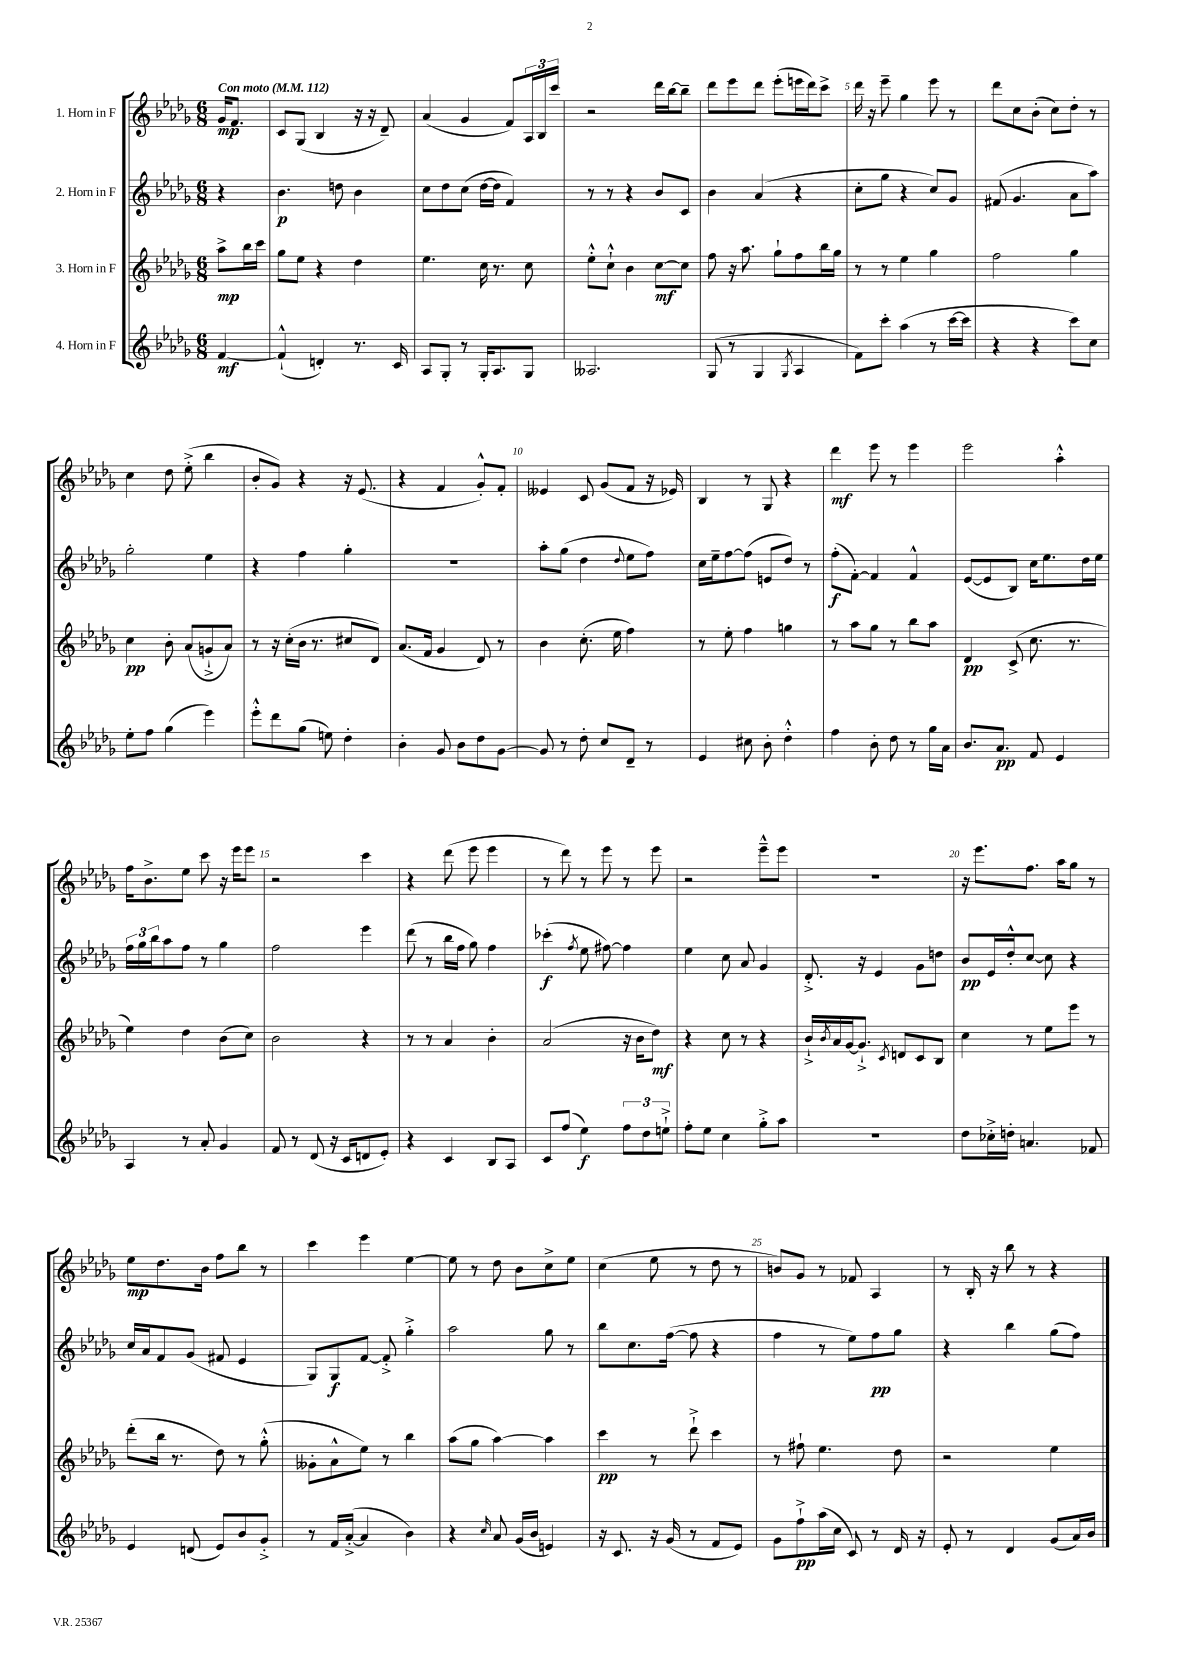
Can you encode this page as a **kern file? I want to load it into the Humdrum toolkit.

**kern	**dynam	**kern	**dynam	**kern	**dynam	**kern	**dynam
*part4	*part4	*part3	*part3	*part2	*part2	*part1	*part1
*staff4	*staff4	*staff3	*staff3	*staff2	*staff2	*staff1	*staff1
*I"4. Horn in F	*	*I"3. Horn in F	*	*I"2. Horn in F	*	*I"1. Horn in F	*
*clefG2	*	*clefG2	*	*clefG2	*	*clefG2	*
*k[b-e-a-d-g-]	*	*k[b-e-a-d-g-]	*	*k[b-e-a-d-g-]	*	*k[b-e-a-d-g-]	*
*M6/8	*	*M6/8	*	*M6/8	*	*M6/8	*
*MM112	*	*MM112	*	*MM112	*	*MM112	*
=	=	=	=	=	=	=	=
!	!	!	!	!	!	!LO:TX:a:B:t=Con moto	!
[4f/	mf	8aa-^\L	mp	4r	.	16g-/KL	mp
.	.	.	.	.	.	8.f/J	.
.	.	16bb-\L	.	.	.	.	.
.	.	16ccc\JJ	.	.	.	.	.
=1	=1	=1	=1	=1	=1	=1	=1
(4f`^^/]	.	8gg-\L	.	4.b-\	p	8c/L	.
.	.	8ee-\J	.	.	.	(8G-/J	.
4dn'/)	.	4r	.	.	.	4B-/	.
.	.	.	.	8ddn\	.	.	.
8.r	.	4dd-\	.	4b-\	.	16r	.
.	.	.	.	.	.	16r	.
.	.	.	.	.	.	8d-~/)	.
16c/	.	.	.	.	.	.	.
=2	=2	=2	=2	=2	=2	=2	=2
8A-/L	.	4.ee-\	.	8cc\L	.	(4a-/	.
8G-'/J	.	.	.	8dd-\	.	.	.
8r	.	.	.	(8cc\J	.	4g-/	.
16G-'/KL	.	16cc\	.	[16dd-\LL	.	.	.
8.A-/	.	8.r	.	16dd-\JJ]	.	.	.
.	.	.	.	4f/)	.	8f/L)	.
8G-/J	.	8cc\	.	.	.	24A-/L	.
.	.	.	.	.	.	24B-/	.
.	.	.	.	.	.	24ccc/JJ	.
=3	=3	=3	=3	=3	=3	=3	=3
2.A--X/	.	8ee-'^^\L	.	8r	.	2r	.
.	.	8cc`^^\J	.	8r	.	.	.
.	.	4b-\	.	4r	.	.	.
.	.	[8cc\L	mf	8b-/L	.	16ddd-\LL	.
.	.	.	.	.	.	[16bb-\J	.
.	.	8cc\J]	.	8c/J	.	8bb-~\J]	.
=4	=4	=4	=4	=4	=4	=4	=4
(8G-/	.	8ff\	.	4b-\	.	8ddd-\L	.
8r	.	16r	.	.	.	8eee-\	.
.	.	8.aa-\	.	.	.	.	.
4G-/	.	.	.	(4a-/	.	8ddd-\J	.
.	.	8gg-`\L	.	.	.	(8eee-'\L	.
8qG-/	.	.	.	.	.	.	.
4A-/	.	8ff\	.	4r	.	16eeen\L	.
.	.	.	.	.	.	16ddd-\J)	.
.	.	16bb-\L	.	.	.	8ccc^\J	.
.	.	16gg-\JJ	.	.	.	.	.
=5	=5	=5	=5	=5	=5	=5	=5
8f\L)	.	8r	.	8cc'\L	.	16ddd-\	.
.	.	.	.	.	.	16r	.
8ccc'\J	.	8r	.	8gg-\J	.	8eee-~\	.
(4aa-\	.	4ee-\	.	4r	.	4gg-\	.
8r	.	4gg-\	.	8cc/L)	.	8eee-\	.
[16ccc\LL	.	.	.	8g-/J	.	8r	.
16ccc\JJ]	.	.	.	.	.	.	.
=6	=6	=6	=6	=6	=6	=6	=6
4r	.	2ff\	.	(8f#X/	.	8ddd-\L	.
.	.	.	.	4.g-/	.	8cc\	.
4r	.	.	.	.	.	(8b-'\J	.
.	.	.	.	.	.	8cc\L)	.
8ccc\L)	.	4gg-\	.	8a-\L	.	8dd-'\J	.
8cc\J	.	.	.	8aa-\J)	.	8r	.
!!LO:LB:g=z
=7	=7	=7	=7	=7	=7	=7	=7
8ee-'\L	.	4cc\	pp	2gg-'\	.	4cc\	.
8ff\J	.	.	.	.	.	.	.
(4gg-\	.	8b-'\	.	.	.	8dd-\	.
.	.	(8a-/L	.	.	.	(8ee-'^\	.
4eee-\)	.	8gn`^/	.	4ee-\	.	4bb-\	.
.	.	8a-/J)	.	.	.	.	.
=8	=8	=8	=8	=8	=8	=8	=8
8eee-'^^\L	.	8r	.	4r	.	8b-'/L	.
8ddd-\	.	16r	.	.	.	8g-/J)	.
.	.	(16cc'\LL	.	.	.	.	.
(8gg-\J	.	16b-\JJ	.	4ff\	.	4r	.
.	.	8.r	.	.	.	.	.
8een\)	.	.	.	.	.	.	.
4dd-'\	.	8cc#X/L	.	4gg-'\	.	16r	.
.	.	.	.	.	.	(8.e-/	.
.	.	8d-/J)	.	.	.	.	.
=9	=9	=9	=9	=9	=9	=9	=9
4b-'\	.	(8.a-/L	.	2.r	.	4r	.
.	.	16f/Jk	.	.	.	.	.
8g-/	.	4g-/	.	.	.	4f/	.
8b-\L	.	.	.	.	.	.	.
8dd-\	.	8d-/)	.	.	.	8g-'^^/L)	.
[8g-\J	.	8r	.	.	.	8f'/J	.
=10	=10	=10	=10	=10	=10	=10	=10
8g-/]	.	4b-\	.	8aa-'\L	.	4e--X/	.
8r	.	.	.	(8gg-\J	.	.	.
8dd-'\	.	(8.cc'\	.	4dd-\	.	8c/	.
8cc/L	.	.	.	.	.	(8g-/L	.
.	.	16ee-\	.	.	.	.	.
.	.	.	.	8qqdd-/	.	.	.
8d-~/J	.	4ff\)	.	8ee-\L	.	8f/J	.
8r	.	.	.	8ff\J)	.	16r	.
.	.	.	.	.	.	16e-X/)	.
=11	=11	=11	=11	=11	=11	=11	=11
4e-/	.	8r	.	16cc\LL	.	4B-/	.
.	.	.	.	16ee-~\J	.	.	.
.	.	8ee-'\	.	[8ff\	.	.	.
8cc#X\	.	4ff\	.	(8ff\J]	.	8r	.
8b-'\	.	.	.	8en/L	.	8G-/	.
4dd-'^^\	.	4ggn\	.	8dd-/J)	.	4r	.
.	.	.	.	8r	.	.	.
=12	=12	=12	=12	=12	=12	=12	=12
4ff\	.	8r	.	(8ff'\L	f	4ddd-\	mf
.	.	8aa-\L	.	[8f'\J)	.	.	.
8b-'\	.	8gg-\J	.	4f/]	.	8eee-\	.
8dd-\	.	8r	.	.	.	8r	.
8r	.	8bb-\L	.	4f^^/	.	4eee-\	.
16gg-\LL	.	8aa-\J	.	.	.	.	.
16a-\JJ	.	.	.	.	.	.	.
=13	=13	=13	=13	=13	=13	=13	=13
8.b-/L	.	4d-/	pp	([8e-/L	.	2eee-\	.
.	.	.	.	8e-/]	.	.	.
8.a-/J	pp	.	.	.	.	.	.
.	.	(8c^/	.	8B-/J)	.	.	.
8f/	.	8.cc\	.	16cc\KL	.	.	.
.	.	.	.	8.ee-\	.	.	.
4e-/	.	.	.	.	.	4aa-'^^\	.
.	.	8.r	.	.	.	.	.
.	.	.	.	16dd-\L	.	.	.
.	.	.	.	16ee-\JJ	.	.	.
!!LO:LB:g=z
=14	=14	=14	=14	=14	=14	=14	=14
4A-/	.	4ee-\)	.	24ff\LL	.	16ff\KL	.
.	.	.	.	24gg-\	.	.	.
.	.	.	.	.	.	8.b-^\	.
.	.	.	.	24bb-\J	.	.	.
.	.	.	.	8aa-\	.	.	.
8r	.	4dd-\	.	8ff\J	.	8ee-\J	.
8a-'/	.	.	.	8r	.	8ccc\	.
4g-/	.	(8b-\L	.	4gg-\	.	16r	.
.	.	.	.	.	.	16eee-\KL	.
.	.	8cc\J)	.	.	.	8eee-\J	.
=15	=15	=15	=15	=15	=15	=15	=15
8f/	.	2b-\	.	2ff\	.	2r	.
8r	.	.	.	.	.	.	.
(8d-/	.	.	.	.	.	.	.
16r	.	.	.	.	.	.	.
16c/KL	.	.	.	.	.	.	.
8dn/	.	4r	.	4eee-\	.	4ccc\	.
8e-'/J)	.	.	.	.	.	.	.
=16	=16	=16	=16	=16	=16	=16	=16
4r	.	8r	.	(8ddd-\	.	4r	.
.	.	8r	.	8r	.	.	.
4c/	.	4a-/	.	16bb-\LL	.	(8ddd-\	.
.	.	.	.	16ff\JJ	.	.	.
.	.	.	.	8gg-\)	.	8eee-\	.
8B-/L	.	4b-'\	.	4ff\	.	4eee-\	.
8A-/J	.	.	.	.	.	.	.
=17	=17	=17	=17	=17	=17	=17	=17
8c/L	.	(2a-/	.	(4ccc-X'\	f	8r	.
(8ff/J	.	.	.	.	.	8ddd-\)	.
.	.	.	.	8qff/	.	.	.
4ee-\)	f	.	.	8ee-\	.	8r	.
.	.	.	.	[8ff#X\)	.	8eee-\	.
12ff\L	.	16r	.	4ff#\]	.	8r	.
.	.	16b-\KL	.	.	.	.	.
12dd-\	.	.	.	.	.	.	.
.	.	8dd-\J)	mf	.	.	8eee-\	.
12een`^\J	.	.	.	.	.	.	.
=18	=18	=18	=18	=18	=18	=18	=18
8ff'\L	.	4r	.	4ee-\	.	2r	.
8ee-\J	.	.	.	.	.	.	.
4cc\	.	8cc\	.	8cc\	.	.	.
.	.	8r	.	8a-/	.	.	.
8gg-'^\L	.	4r	.	4g-/	.	8eee-~^^\L	.
8aa-\J	.	.	.	.	.	8eee-\J	.
=19	=19	=19	=19	=19	=19	=19	=19
2.r	.	16b-`^/LL	.	8.d-'^/	.	2.r	.
.	.	8qb-/	.	.	.	.	.
.	.	16a-/	.	.	.	.	.
.	.	[16g-/J	.	.	.	.	.
.	.	8.g-`^/J]	.	16r	.	.	.
.	.	.	.	4e-/	.	.	.
.	.	8qc/	.	.	.	.	.
.	.	8dn/L	.	.	.	.	.
.	.	8c/	.	8g-\L	.	.	.
.	.	8B-/J	.	8ddn\J	.	.	.
=20	=20	=20	=20	=20	=20	=20	=20
8dd-\L	.	4cc\	.	8b-/L	pp	16r	.
.	.	.	.	.	.	8.eee-\L	.
16cc-X'^\L	.	.	.	16e-/L	.	.	.
16ddn'\JJ	.	.	.	16dd-'^^/J	.	.	.
4.an/	.	8r	.	[8cc/J	.	8.ff\J	.
.	.	8ee-\L	.	8cc\]	.	.	.
.	.	.	.	.	.	16aa-\KL	.
.	.	8eee-\J	.	4r	.	8gg-\J	.
8f-X/	.	8r	.	.	.	8r	.
!!LO:LB:g=z
=21	=21	=21	=21	=21	=21	=21	=21
4e-/	.	(8ddd-'\L	.	16cc/LL	.	8ee-\L	mp
.	.	.	.	16a-/J	.	.	.
.	.	16bb-\Jk	.	8f/	.	8.dd-\	.
.	.	8.r	.	.	.	.	.
(8dn/	.	.	.	(8g-/J	.	.	.
.	.	.	.	.	.	16b-\Jk	.
8e-/L)	.	8dd-\)	.	8f#X/	.	8ff\L	.
8b-/	.	8r	.	4e-/	.	8bb-\J	.
8g-'^/J	.	(8gg-'^^\	.	.	.	8r	.
=22	=22	=22	=22	=22	=22	=22	=22
8r	.	8g--X'\L	.	8G-/L)	.	4ccc\	.
16f/LL	.	8a-^^\	.	8G-/	f	.	.
([16a-'^/JJ	.	.	.	.	.	.	.
4a-/]	.	8ee-\J)	.	[8f/J	.	4eee-\	.
.	.	8r	.	8f'^/]	.	.	.
4b-\)	.	4bb-\	.	4gg-'^\	.	[4ee-\	.
=23	=23	=23	=23	=23	=23	=23	=23
4r	.	(8aa-\L	.	2aa-\	.	8ee-\]	.
.	.	8gg-\J	.	.	.	8r	.
16qqcc/	.	.	.	.	.	.	.
8a-/	.	[4aa-\)	.	.	.	8dd-\	.
(16g-/LL	.	.	.	.	.	8b-\L	.
16b-/JJ	.	.	.	.	.	.	.
4en/)	.	4aa-\]	.	8gg-\	.	8cc^\	.
.	.	.	.	8r	.	8ee-\J	.
=24	=24	=24	=24	=24	=24	=24	=24
16r	.	4ccc\	pp	8bb-\L	.	(4cc\	.
8.c/	.	.	.	.	.	.	.
.	.	.	.	8.cc\	.	.	.
16r	.	8r	.	.	.	8ee-\	.
(16g-/	.	.	.	([16ff\Jk	.	.	.
8r	.	8ddd-`^\	.	8ff\]	.	8r	.
8f/L	.	4ccc\	.	4r	.	8dd-\	.
8e-/J)	.	.	.	.	.	8r	.
=25	=25	=25	=25	=25	=25	=25	=25
8g-\L	.	8r	.	4ff\	.	8bn/L)	.
8ff`^\	pp	8ff#X`\	.	.	.	8g-/J	.
(16aa-\L	.	4.ee-\	.	8r	.	8r	.
16cc\JJ	.	.	.	.	.	.	.
8c/)	.	.	.	8ee-\L)	.	8f-X/	.
8r	.	.	.	8ff\	pp	4A-/	.
16d-/	.	8dd-\	.	8gg-\J	.	.	.
16r	.	.	.	.	.	.	.
=26	=26	=26	=26	=26	=26	=26	=26
8e-'/	.	2r	.	4r	.	8r	.
8r	.	.	.	.	.	16B-'/	.
.	.	.	.	.	.	16r	.
4d-/	.	.	.	4bb-\	.	8bb-\	.
.	.	.	.	.	.	8r	.
(8g-/L	.	4ee-\	.	(8gg-\L	.	4r	.
16a-/L)	.	.	.	8ff\J)	.	.	.
16b-/JJ	.	.	.	.	.	.	.
==	==	==	==	==	==	==	==
*-	*-	*-	*-	*-	*-	*-	*-
